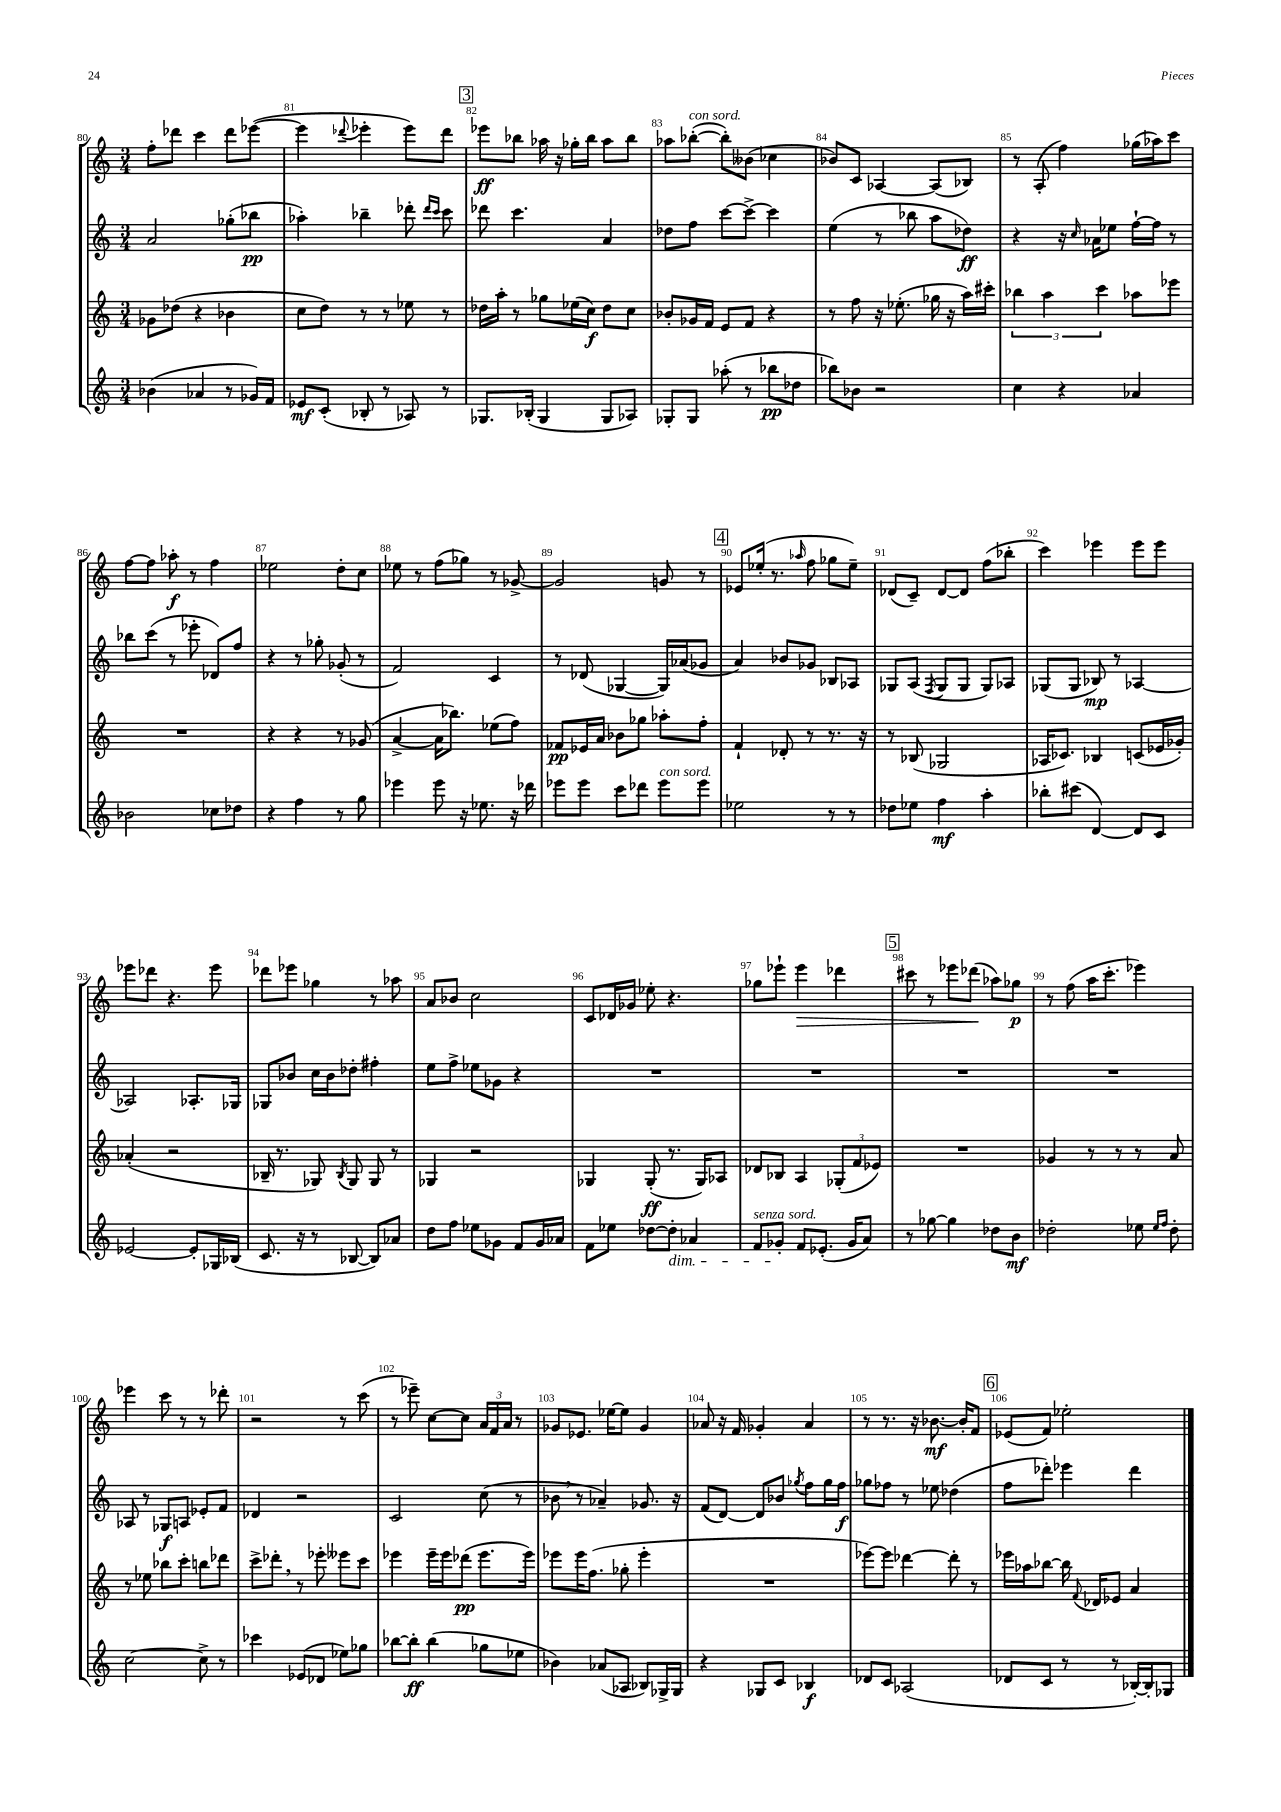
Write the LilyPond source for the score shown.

<<
\new StaffGroup <<
\new Staff = "s0" {
    \clef treble \key c \major \numericTimeSignature \time 3/4
    \autoBeamOff f''8[-. des'''8] c'''4 des'''8[ ees'''8]~( |
    ees'''4 \appoggiatura { des'''8 } ees'''4-. ees'''8[) des'''8] |
    \mark \markup { \box "3" } ees'''8[\ff bes''8] aes''16 r16 ges''16[-. bes''16] aes''8[ bes''8] |
    aes''8[ bes''8]~-.^\markup { \italic "con sord." }( bes''8[-.) beses'8]( ces''4 |
    bes'8[) c'8] aes4~ aes8[( bes8]) |
    r8 a8-.( f''4) ges''16[( aes''16) c'''8] |
    f''8[~ f''8] aes''8-.\f r8 f''4 |
    ees''2 d''8[-. c''8] |
    ees''8 r8 f''8[( ges''8]) r8 ges'8~-> |
    ges'2 g'8 r8 |
    \mark \markup { \box "4" } ees'8[ ees''16]-.( r8. \grace { aes''16 } f''8 ges''8[ ees''8]--) |
    des'8[( c'8]--) des'8[~ des'8] f''8[( bes''8]-. |
    c'''4) ees'''4 ees'''8[ ees'''8] |
    ees'''8[ des'''8] r4. ees'''8 |
    des'''8[ ees'''8] ges''4 r8 aes''8 |
    a'8[ bes'8] c''2 |
    c'8[ des'16 ges'16] ees''8-. r4. |
    ges''8[ ees'''8]-! ees'''4\> des'''4 |
    \mark \markup { \box "5" } cis'''8 r8 ees'''8[ des'''8]\!( aes''8[) ges''8]\p |
    r8 f''8( a''16[ c'''8.]-. ees'''4) |
    ees'''4 c'''8 r8 r8 des'''8-. |
    r2 r8 c'''8( |
    r8 ees'''8--) c''8[~ c''8] \tuplet 3/2 { a'16[ f'16 a'16] } r8 |
    ges'8[ ees'8.] ees''16[~ ees''8] ges'4 |
    aes'8 r16 f'16 ges'4-. aes'4 |
    r8 r8. r16 bes'8.~\mf bes'16[-. f'8] |
    \mark \markup { \box "6" } ees'8[( f'8]) ees''2-. \bar "|." |
}
\new Staff = "s1" {
    \clef treble \key c \major \numericTimeSignature \time 3/4
    \autoBeamOff a'2 ges''8[-.( bes''8]\pp |
    aes''4-.) bes''4-- des'''8-. \grace { des'''16[ c'''16] } c'''8 |
    \mark \markup { \box "3" } des'''8 c'''4. a'4 |
    des''8[ f''8] c'''8[~ c'''8]~-> c'''4 |
    e''4( r8 bes''8 a''8[ des''8]\ff) |
    r4 r16 \grace { c''16 } aes'16[ ees''8] f''16[~-! f''16] r8 |
    bes''8[ c'''8]( r8 ees'''8-. des'8[) f''8] |
    r4 r8 ges''8-. ges'8-.( r8 |
    f'2) c'4 |
    r8 des'8( ges4~ ges16[) aes'16( ges'8] |
    \mark \markup { \box "4" } a'4) bes'8[ ges'8] bes8[ aes8] |
    ges8[ a8]( \acciaccatura { f8 } ges8[ ges8] ges8[) aes8] |
    ges8[( ges8] bes8\mp) r8 aes4~ |
    aes2 aes8.[-. ges16] |
    ges8[ bes'8] c''16[ bes'16 des''8]-. fis''4-. |
    e''8[ f''8]-> ees''8[ ges'8] r4 |
    R2. |
    R2. |
    \mark \markup { \box "5" } R2. |
    R2. |
    aes8 r8 ges8[\f a8] ees'8[-. f'8] |
    des'4 r2 |
    c'2 c''8( r8 |
    bes'8 \breathe r8 aes'4--) ges'8. r16 |
    f'8[( d'8]~) d'8[ bes'8] \acciaccatura { ges''8 } f''8[ ges''16 f''16]\f |
    ges''8[ fes''8] r8 ees''8 des''4( |
    \mark \markup { \box "6" } f''8[ des'''8]-.) ees'''4 des'''4 \bar "|." |
}
\new Staff = "s2" {
    \clef treble \key c \major \numericTimeSignature \time 3/4
    \autoBeamOff ges'8[ des''8]( r4 bes'4 |
    c''8[ d''8]) r8 r8 ees''8 r8 |
    \mark \markup { \box "3" } des''16[ a''16]-. r8 ges''8[ ees''16( c''16]\f) des''8[ c''8] |
    bes'8[-. ges'16 f'16] e'8[ f'8] r4 |
    r8 f''8 r16 ees''8.-.( ges''16 r16 a''16[) cis'''16]-. |
    \tuplet 3/2 { bes''4 a''4 c'''4 } aes''8[ ees'''8] |
    R2. |
    r4 r4 r8 ges'8( |
    a'4~-> a'16[ bes''8.]) ees''8[( f''8]) |
    fes'8[\pp ees'16 a'16] bes'8[ ges''8] aes''8[-. f''8]-. |
    \mark \markup { \box "4" } f'4-! des'8-. r8 r8. r16 |
    r8 bes8( ges2 |
    aes16[ ces'8.]) bes4 c'8[( ees'16 ges'16]-.) |
    aes'4-.( r2 |
    bes16-- r8. ges8) \acciaccatura { bes8 } ges8 ges8 r8 |
    ges4 r2 |
    ges4 ges8-.\ff( r8. ges16[) aes8] |
    des'8[ bes8] a4 \tuplet 3/2 { ges8[-.( f'8 ees'8]) } |
    \mark \markup { \box "5" } R2. |
    ges'4 r8 r8 r8 a'8 |
    r8 ees''8 bes''8[ c'''8]-. b''8[ des'''8] |
    c'''8[-> des'''8]-. \breathe r8 ees'''8-. eeses'''8[ c'''8] |
    ees'''4 ees'''16[-- ees'''16 des'''8]\pp( ees'''8.[ ees'''16]) |
    ees'''8[ ees'''16 f''8.]( ges''8-. ees'''4-. |
    R2. |
    ees'''8[~) ees'''8] des'''4~ des'''8-. r8 |
    \mark \markup { \box "6" } ees'''16[ aes''16 bes''8]~ bes''16 \appoggiatura { f'8 } des'16[ ees'8] a'4 \bar "|." |
}
\new Staff = "s3" {
    \clef treble \key c \major \numericTimeSignature \time 3/4
    \autoBeamOff bes'4( aes'4 r8 ges'16[) f'16] |
    ees'8[\mf c'8]-.( bes8-. r8 aes8) r8 |
    \mark \markup { \box "3" } ges8.[ bes16]-.( ges4 ges8[ aes8]) |
    ges8[-. ges8] aes''8-.( r8 bes''8[\pp des''8] |
    bes''8[) bes'8] r2 |
    c''4 r4 aes'4 |
    bes'2 ces''8[ des''8] |
    r4 f''4 r8 g''8 |
    ees'''4 ees'''8 r16 ees''8. r16 des'''16 |
    ees'''8[ ees'''8] c'''8[ des'''8] ees'''8[^\markup { \italic "con sord." } ees'''8] |
    \mark \markup { \box "4" } ees''2 r8 r8 |
    des''8[ ees''8] f''4\mf a''4-. |
    bes''8[-. cis'''8]( d'4~) d'8[ c'8] |
    ees'2~ ees'8[-. ges16 bes16]( |
    c'8. r16 r8 bes8~ bes8[) aes'8] |
    d''8[ f''8] ees''8[ ges'8] f'8[ ges'16 aes'16] |
    f'8[ ees''8] des''8[~ des''8]-.\dim aes'4 |
    f'8[^\markup { \italic "senza sord." } ges'8]-.\! f'8[ ees'8.]-.( ges'16[ a'8]) |
    \mark \markup { \box "5" } r8 ges''8~ ges''4 des''8[ b'8]\mf |
    des''2-. ees''8 \grace { ees''16[ f''16] } des''8-. |
    c''2~ c''8-> r8 |
    ces'''4 ees'8[( des'8] ees''8[) ges''8] |
    bes''8[~ bes''8]-.\ff bes''4( ges''8[ ees''8] |
    bes'4) aes'8[( aes8] bes8[) ges16-> ges16] |
    r4 ges8[ c'8] bes4\f |
    des'8[ c'8] aes2( |
    \mark \markup { \box "6" } des'8[ c'8] r8 r8 bes16[~-.) bes16-. ges8] \bar "|." |
}
>>
>>
\layout { \context { \Score currentBarNumber = #80 \override BarNumber.break-visibility = ##(#f #t #t) barNumberVisibility = #all-bar-numbers-visible } }
